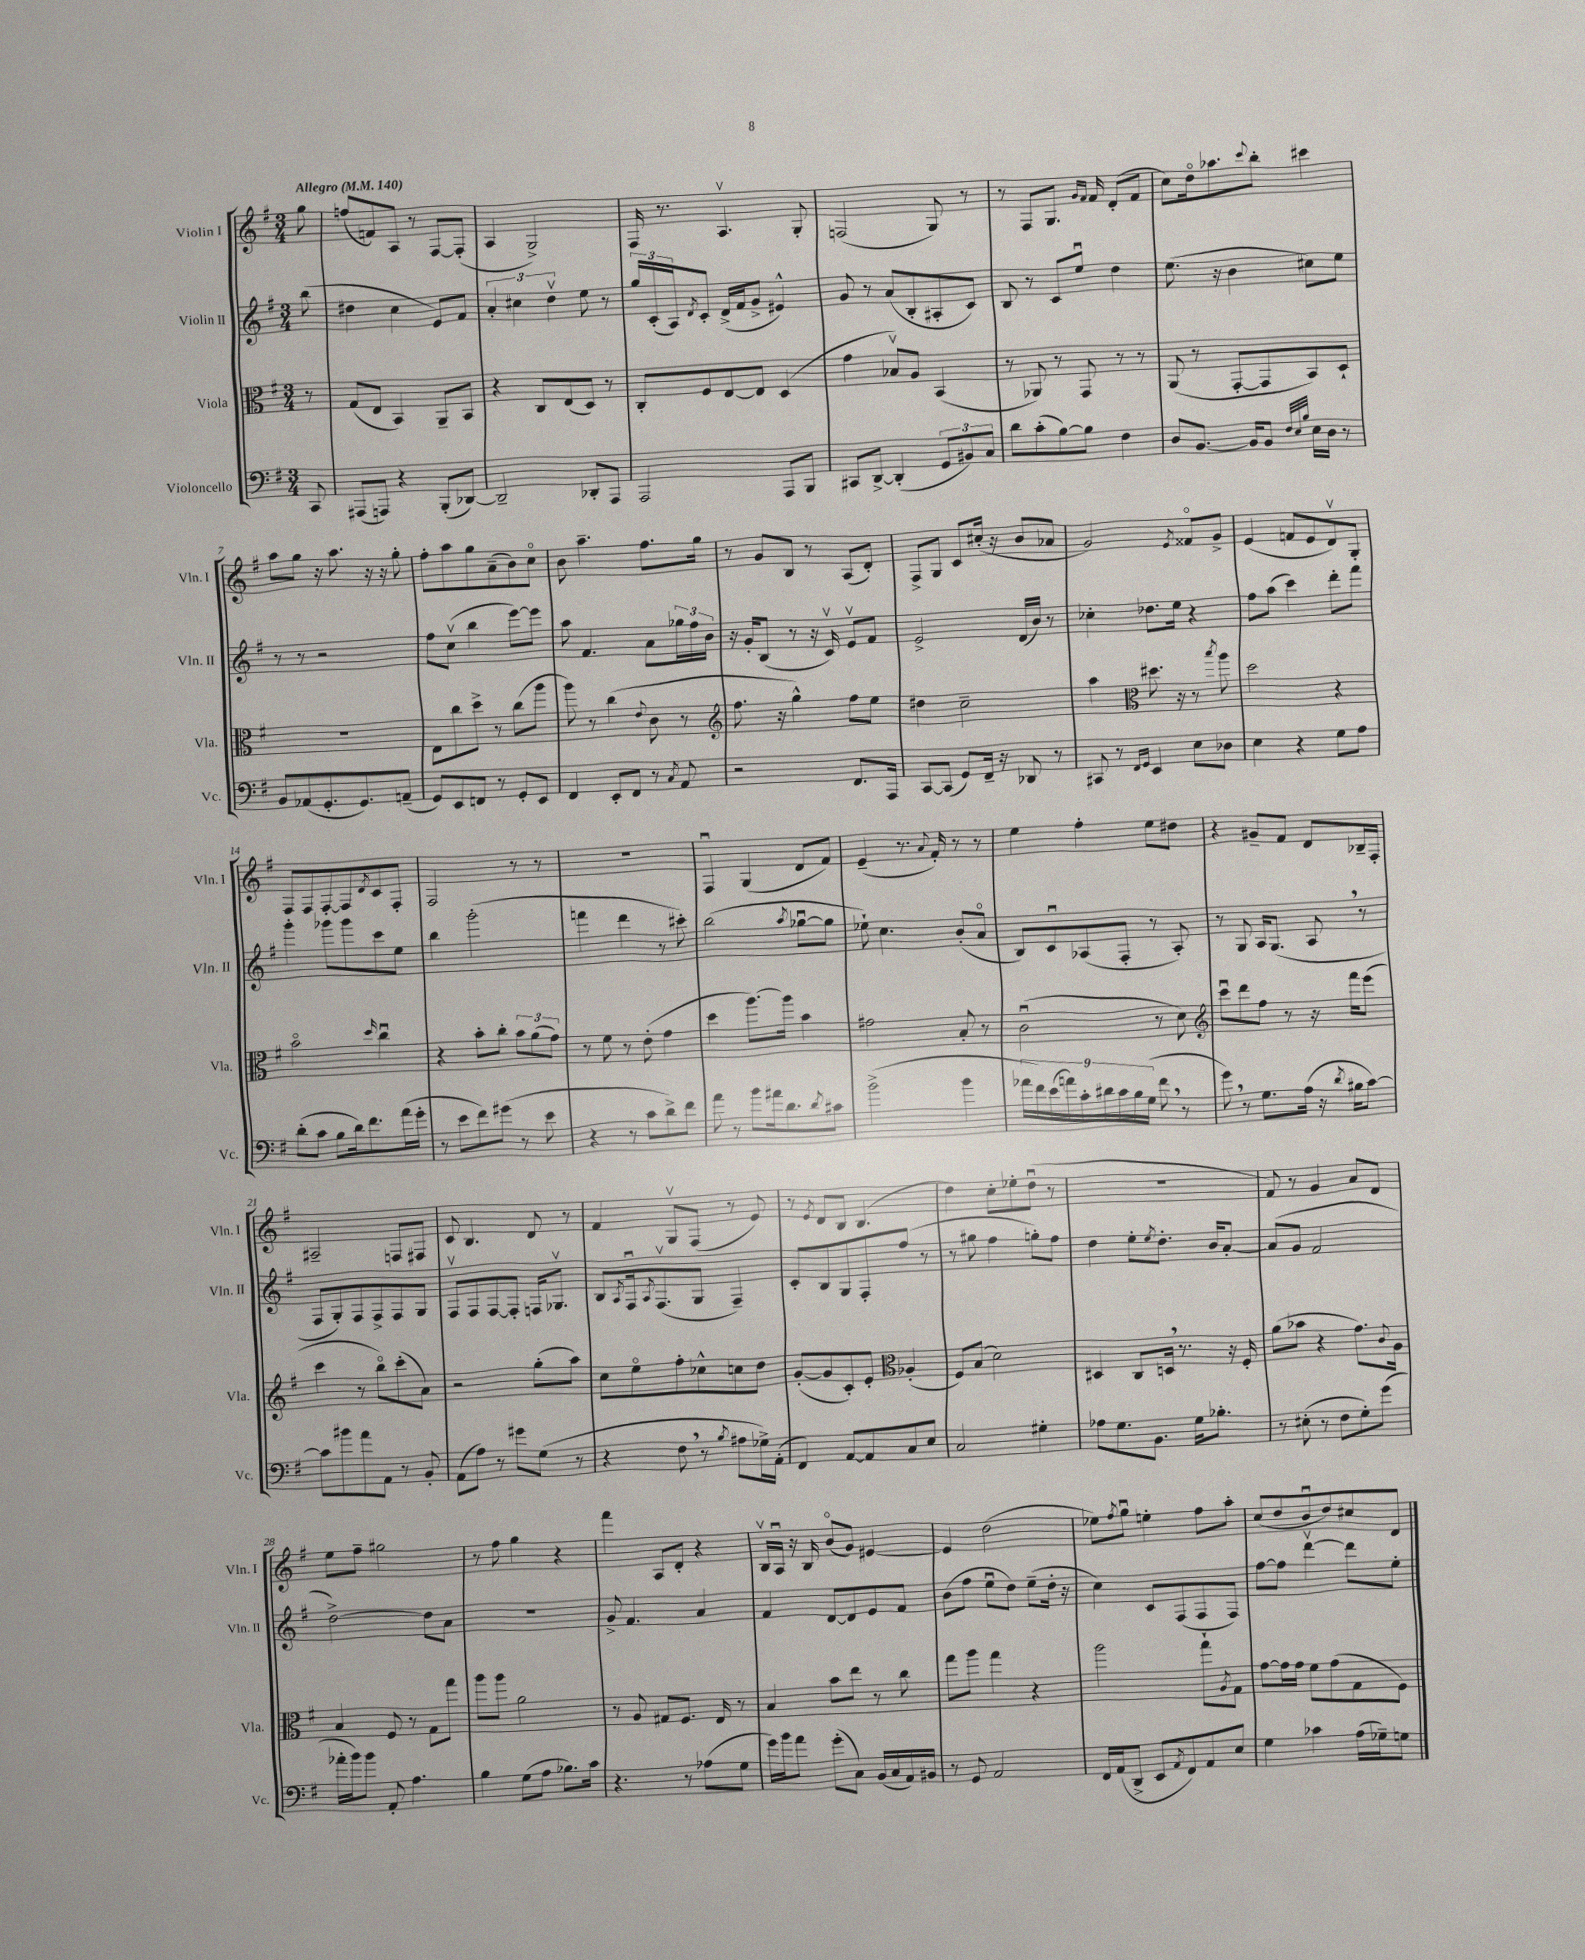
<<
\new StaffGroup <<
\new Staff = "s0" \with { instrumentName = "Violin I" shortInstrumentName = "Vln. I" } {
    \clef treble \key g \major \numericTimeSignature \time 3/4 \partial 8 \tempo "Allegro" 4 = 140
    g''8 |
    f''8( f'8) a8 r8 fis8~ fis8-.( |
    a4 g2->) |
    fis16 r8. a4.\upbow g8-. |
    f2( g8) r8 |
    r8 fis8 g8. \grace { g'16 fis'16 } fis'16 d'8-.( fis'8 |
    c''8) d''16\flageolet aes''8. \appoggiatura { c'''8 } b''8-. cis'''4 |
    a''8 g''8 r16 a''8. r16 r16 g''8-. |
    fis''8-. a''8 g''8 a'8--( b'8) c''8\flageolet |
    b'8 a''4.-- fis''8. g''16 |
    r8 g'8 b8 r8 a8( d'8-.) |
    fis8-> g8 c'8 cis''16-.( r16 b'8 aes'8 |
    g'2) \acciaccatura { e'8 } fisis'8\flageolet g'8-> |
    e'4( f'8 e'8 d'8\upbow) g8-. |
    fis8 fis8 fis8~-. fis8 \acciaccatura { d'8 } c'8 fis8-. |
    fis2 r8 r8 |
    R2. |
    fis4\downbow g4( d'8 fis'8) |
    e'4--( r8. \appoggiatura { a'8 } fis'16-.) r8 r8 |
    e''4 fis''4-. e''8 dis''8 |
    r4 gis'8-- fis'8 d'8 bes16-- fis16-. |
    ais2-- f8 fis8 |
    c'8 b4. d'8 r8 |
    fis'4 g8\upbow fis8( r8 e'8) |
    r8 \acciaccatura { e'8 } d'8 b8 b4.( |
    d''4) c''8-. ees''8-. d''8\downbow( r8 |
    R2. |
    fis'8) r8 g'4 a'8 d'8 |
    e''8 fis''8-- gis''2 |
    r8 fis''8 g''4 r4 |
    fis'''4 a8 d'8-. r4 |
    b16\upbow a16\downbow r16 b16 b'8\flageolet( g'8) eis'4~ |
    eis'4 d''2( |
    ees''8) \acciaccatura { fis''8 } g''8\downbow e''4-. fis''8 a''8-. |
    c''8( d''8 b'8\downbow d''8) cis''8 d'8 \bar "|." |
}
\new Staff = "s1" \with { instrumentName = "Violin II" shortInstrumentName = "Vln. II" } {
    \clef treble \key g \major \numericTimeSignature \time 3/4 \partial 8
    b''8( |
    dis''4 c''4 e'8) fis'8 |
    \tuplet 3/2 { a'4-. cis''4 d''4\upbow } e''8 r8 |
    \tuplet 3/2 { g''16 c'16-.( a16) } \acciaccatura { d'8 } c'8-. d'16->( fis'16 g'8-> eis'4-^) |
    g'8 r8 a'8( b8-. ais8-. c'8) |
    b8 r8 c'8 e''8\downbow d''4 |
    e''8.( r16 b'4 cis''8) e''8 |
    r8 r8 r2 |
    fis''8 c''8\upbow( b''4 e'''8~) e'''8 |
    a''8 fis'4. a'8 \tuplet 3/2 { ges''16 fis''16 b'16 } |
    r16 g'16-. b8( r8 r16 c'16\upbow) e'8\upbow fis'8 |
    e'2-> d'16( b'16) r8 |
    ces''4-. des''8. e''16 r4 |
    fis''8 a''8( c'''4) d'''8-. fis'''8 |
    g'''4-. ges'''8 ges'''8 c'''8 e''8 |
    b''4 g'''2-.( |
    f'''4 d'''4 r8 cis'''8-.) |
    b''2( \acciaccatura { a''8 } ges''8~\downbow ges''8 |
    ees''8-!) c''4. b'8-.( a'8\flageolet |
    b8) c'8\downbow aes8( fis8-. r8 aes8-.) |
    r8 g8 a16 g8.( a8 \breathe r8 |
    fis8 g8-.) fis8 fis8-> fis8 g8 |
    fis8\upbow fis8 fis8~ fis8-. f16 ges8.\upbow |
    b8 \acciaccatura { a8 } fis16\downbow \acciaccatura { a8 } fis8.\upbow( g8 fis4--) |
    c'8-. b8 g8 fis8-. fis''8( r8 |
    r8 gis''8 fis''4 g''8-.) fis''8 |
    d''4 e''8-. \acciaccatura { e''8 } d''8.-. b'16 a'8~-. |
    a'8( g'8 fis'2 |
    d''2~->) d''8 a'8 |
    R2. |
    g'8-> fis'4. a'4 |
    fis'4 d'8~ d'8 e'8 fis'8 |
    b'8( fis''8 e''8\downbow d''8) e''8--( d''16-. r16 |
    c''4) c'8 fis8( fis8 fis8) |
    fis''8~ fis''8 d'''4~\upbow d'''8 e''8-. \bar "|." |
}
\new Staff = "s2" \with { instrumentName = "Viola" shortInstrumentName = "Vla." } {
    \clef alto \key g \major \numericTimeSignature \time 3/4 \partial 8
    r8 |
    g8( e8 b,4) a,8-- b,8 |
    r4 c8 e8( d8) r8 |
    c8-. fis8 e8~ e8 d4( |
    g'4 bes8\upbow) a8 b,4( |
    r8 aes,8) r8 g,8 r8 r8 |
    a,8( r8 g,8~-. g,8 b,8) d8-! |
    R2. |
    e8 c''8 d''8-> r8 c''8( a''8 |
    a''8) r8 c''4( \appoggiatura { e'8 } c'8 r8 |
    \clef treble fis''8. r16 g''4-^) fis''8 e''8 |
    dis''4 c''2-- |
    a''4 \clef alto dis''8. r16 r8 \acciaccatura { b''8 } a''8 |
    d''2 r4 |
    b'2\flageolet \grace { d''16 } c''4\downbow |
    r4 b'8-. c''8-. \tuplet 3/2 { b'8 a'8( g'8) } |
    r8 fis'8 r8 e'8-.( g'4 |
    d''4 a''8.~) a''16 b'4 |
    gis'2 b8-. r8 |
    c'2\downbow( r8 d'8) |
    \clef treble c'''8\downbow d'''8 fis''8 r8 r16 fis'''16 e'''8( |
    c'''4 r8 b''8\flageolet) c'''8-.( a'8) |
    r2 g''8-.( a''8) |
    c''8 e''8\flageolet fis''8-. ces''8-^ c''8 d''8 |
    g'8~-.( g'8 c'8-.) e'8-. \clef alto aes4-.( |
    fis8) b8( d'2) |
    dis4 c8 d16 \breathe r8. r16 fis16-. |
    a'8( bes'8 r4 g'8.) \appoggiatura { c'8 } a16 |
    b4 fis8 r8 g8 g''8 |
    a''8 a''8 a'2 |
    r8 a8 gis8 fis8. e16 r8 |
    b4 b'8 e''8 r8 c''8 |
    g''8 a''8 g''4 r4 |
    a''2 g''8-! \acciaccatura { a8 } g8 |
    g'8~ g'16 g'16 fis'8 g'8( g8 fis8) \bar "|." |
}
\new Staff = "s3" \with { instrumentName = "Violoncello" shortInstrumentName = "Vc." } {
    \clef bass \key g \major \numericTimeSignature \time 3/4 \partial 8
    c,8 |
    ais,,8( a,,8) r4 b,,8-.( des,8~) |
    des,2-- des,8-. a,,8 |
    a,,2 a,,8 b,,8 |
    cis,8 d,8~-> d,4-.( \tuplet 3/2 { g,8 bis,8) c8 } |
    d'8 c'8-.( b8~) b8 fis4 |
    d8 b,8.~ b,16 b,8 \grace { fis32 e32 b32 } e16 d16 r8 |
    b,8 aes,8( g,8.-. g,8.) a,8--( |
    g,8) e,8 f,8 r8 g,8-. e,8 |
    fis,4 e,8-. fis,8 r8 \acciaccatura { c8 } a,8 |
    r2 fis,8. a,,16 |
    c,8~ c,8( g,8) fis,16-- r16 des,8 r8 |
    cis,8 r8 \grace { fis,16 g,16 } e,4 e8 des8 |
    e4 r4 g8 a8 |
    d'8-.( c'8 b8 d'16) fis'8. a'16( g'16-. |
    r8 e'8 fis'8) gis'8( r8 e'8 |
    r4 r8 c'8 d'8->) fis'8 |
    a'8 r8 b'8 ais'16 d'8. \acciaccatura { d'8 } cis'8 |
    b'2->( b'4 |
    \tuplet 9/8 { aes'16 fis'16) e'16( a'16) c'16-. dis'16 c'16 b16 g16( } fis'8 \breathe r8 |
    g'8) \breathe r8 g8. a16( r16 \acciaccatura { d'8 } bis16 c'8~) |
    c'8 bis'8 a'8 a,8 r8 b,8-. |
    a,8( a8) r8 gis'8 g8( r8 |
    r4 fis8 \breathe r8 \acciaccatura { b8 } ais8 ges16->) a,16-.( |
    fis,4) a,8~ a,8 c8 e8 |
    c2 gis4-. |
    aes8 g8. b,8. g16 bes8.-. |
    r8 eis8-.( r8 fis8 g8-.) g'8( |
    aes'16-. b'16) b'8 a,8-. a4. |
    b4 g8( a8 bes8.) c'16 |
    r4. r8 aes8( g8 |
    g'16) b'16 a'8 g'8-.( c8) b,16( c16 a,16) bis,16 |
    r8 g,8 a,2 |
    fis,16 a,16( d,8-> e,8 \acciaccatura { a,8 } fis,8) a,8 e8 |
    g4 ces'4 a16( ges16--) g8 \bar "|." |
}
>>
>>
